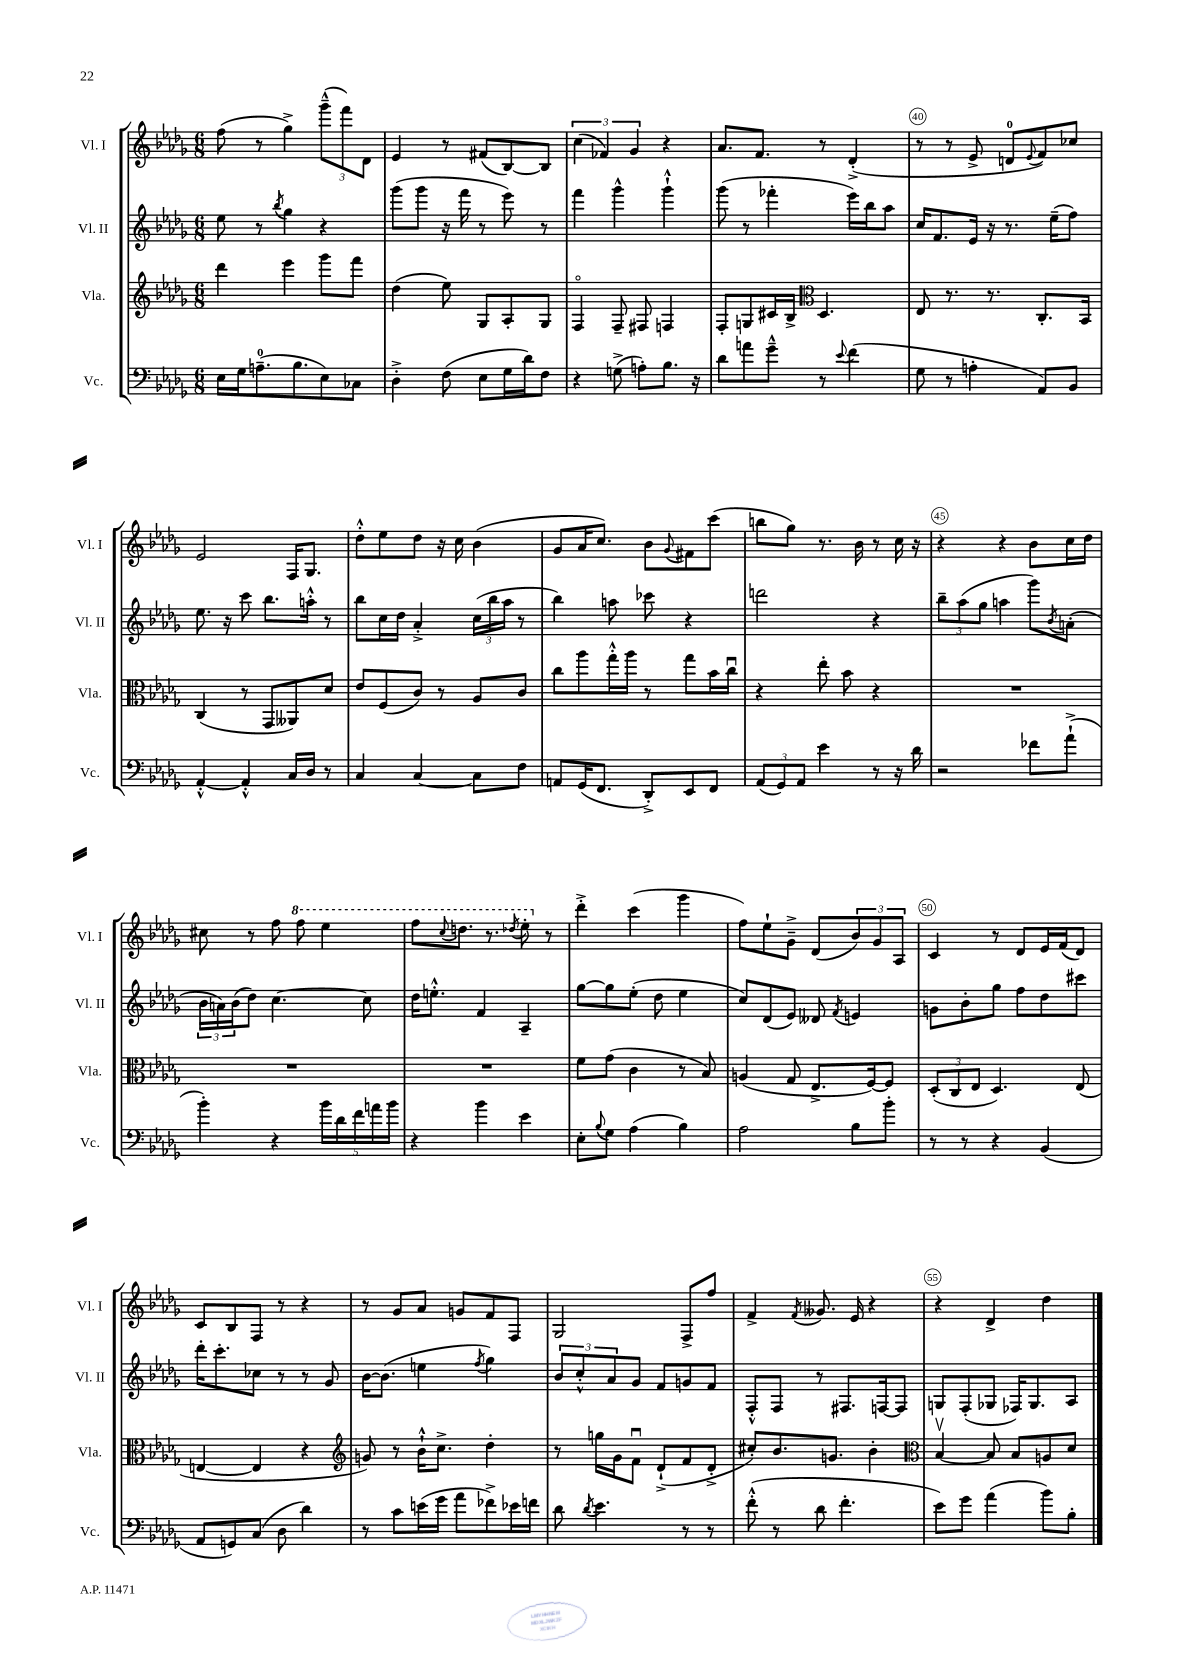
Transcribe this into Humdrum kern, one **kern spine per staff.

**kern	**kern	**kern	**kern
*staff4	*staff3	*staff2	*staff1
*clefF4	*clefG2	*clefG2	*clefG2
*k[b-e-a-d-g-]	*k[b-e-a-d-g-]	*k[b-e-a-d-g-]	*k[b-e-a-d-g-]
*M6/8	*M6/8	*M6/8	*M6/8
16E-\LL	4ddd-\	8ee-\	(8ff\
16G-\J	.	.	.
(8.A~\	.	8r	8r
.	.	8qbb-/	.
.	4eee-\	4gg-\	4gg-^\)
8.B-\	.	.	.
8E-\)	8ggg-\L	4r	(12ggg-~^^\L
.	.	.	12fff\)
8C-\J	8fff\J	.	.
.	.	.	12d-\J
=	=	=	=
4D-'^\	(4dd-\	(8ggg-\L	4e-/
.	.	8ggg-\J	.
(8F\	8ee-\)	16r	8r
.	.	16fff\	.
8E-\L	8G-/L	8r	(8f#/L
16G-\L	8A-'/	8eee-\)	[8B-/)
16d-\J)	.	.	.
8F\J	8G-/J	8r	8B-/]J
=	=	=	=
4r	4Fo/	4fff\	(6cc\
.	.	.	6f-/)
(8G^\	8F~/	4ggg-^^\	.
.	.	.	6g-/
8A'\L)	8F#/	.	.
8.B-\J	4F/	4ggg-`^^\	4r
16r	.	.	.
=	=	=	=
8d-\L	8F'/L	(8ggg-\	8.a-/L
8a\	8G/	8r	.
.	.	.	8.f/J
8g-~^^\J	16c#/L	4fff-'\	.
.	16B-^/JJ	.	.
*	*clefC3	*	*
8r	4.D-/	.	8r
8qqe-/	.	.	.
(4f\	.	16eee-\LL)	(4d-'^/
.	.	16bb-\J	.
.	.	8aa-\J	.
=	=	=	=
8G-\	8E-/	16cc/LK	8r
.	.	8.f/	.
8r	8.r	.	8r
4A'\	.	16e-/Jk	8e-^/
.	8.r	16r	.
.	.	8.r	8d/L
.	.	.	8qqe-/
8AA-/L)	8.C'/L	.	8f/)
.	.	(16ee-~\LK	.
8BB-/J	.	8ff\J)	8cc-/J
.	16BB-/Jk	.	.
=	=	=	=
[4AA-'^^/	(4C/	8.ee-\	2e-/
.	.	16r	.
4AA-'^^/]	8r	8ccc\	.
.	8GG-/L	8.bb-\L	.
16C/LL	8AA--/)	.	16F/LK
16D-/JJ	.	16aa'^^\Jk	8.G-/J
8r	8d-/J	8r	.
=	=	=	=
4C/	8e-/L	8bb-\L	8dd-'^^\L
.	(8F/	16cc\L	8ee-\
.	.	16dd-\JJ	.
[4C/	8c/J)	4a-'^/	8dd-\J
.	8r	.	16r
.	.	.	16cc\
8C\]L	8A-/L	(24cc\LL	(4b-\
.	.	24bb-\	.
.	.	24aa-\JJ	.
8F\J	8c/J	8r	.
=	=	=	=
8AA/L	8cc\L	4bb-\)	8g-/L
(16GG-/K	8aa-\	.	16a-/K
8.FF/J	.	.	8.cc/J)
.	16gg-'^^\L	8aa\	.
.	16aa-\JJ	.	.
8DD-'^/L)	8r	8ccc-\	8b-\L
.	.	.	8qqg-/
8EE-/	8gg-\L	4r	8f#\
8FF/J	16b-\L	.	(8ccc\J
.	16ccu\JJ	.	.
=	=	=	=
(12AA-/L	4r	2ddd\	8bb\L
12GG-/)	.	.	.
.	.	.	8gg-\J)
12AA-/J	.	.	.
4e-\	8ee-'\	.	8.r
.	8b-\	.	.
.	.	.	16b-\
8r	4r	4r	8r
16r	.	.	16cc\
16d-\	.	.	16r
=	=	=	=
2r	2.r	12bb-~\L	4r
.	.	(12aa-\	.
.	.	12gg-\J	.
.	.	4aa\	4r
8f-\L	.	8ggg-\L)	8b-\L
.	.	8qb-/	.
(8a-`^\J	.	(8a'\J	16cc\L
.	.	.	16dd-\JJ
=	=	=	=
4b-'\)	2.r	24b-\LL	8cc#\
.	.	24a\)	.
.	.	(24b-\J	.
.	.	8dd-\J)	8r
4r	.	[4.cc\	8ff\
.	.	.	8fff\
20b-\LL	.	.	4eee-\
20d-\	.	.	.
20f\	.	.	.
.	.	8cc\]	.
20a\	.	.	.
20b-\JJ	.	.	.
=	=	=	=
4r	2.r	16dd-\LK	8fff\L
.	.	8.ee'^^\J	.
.	.	.	8qqccc/
.	.	.	8.ddd\J
4b-\	.	4f/	.
.	.	.	8.r
.	.	.	8qddd-/
4e-\	.	4A-~/	8eee-'\
.	.	.	8r
=	=	=	=
8E-'\L	8f\L	[8gg-\L	4ddd-'^\
8qqB-/	.	.	.
8G-\J	(8g-\J	8gg-\]	.
(4A-\	4c\	(8ee-'\J	(4ccc\
.	.	8dd-\	.
4B-\)	8r	4ee-\	4ggg-\
.	8B-/)	.	.
=	=	=	=
2A-\	(4A/	8cc/L)	8ff\L)
.	.	(8d-/	8ee-`\
.	8G-/	8e-/J)	8g-~^\J
.	8.E-^/L	8d--/	(8d-/L
.	.	8qf/	.
8B-\L	.	4e/	12b-/)
.	[16F/k)	.	.
.	.	.	12g-/
8b-'\J	8F/]J	.	.
.	.	.	12A-/J
=	=	=	=
8r	(12D-'/L	8g\L	4c/
.	12C/	.	.
8r	.	8b-'\	.
.	12E-/J	.	.
4r	4.D-/)	8gg-\J	8r
.	.	8ff\L	8d-/L
(4BB-/	.	8dd-\	16e-/L
.	.	.	(16f/J
.	(8E-/	8ccc#\J	8d-/J)
=	=	=	=
8AA-/L	[4E/	16ddd-'\LK	8c/L
.	.	8.ccc'\	.
8GG/)	.	.	8B-/
(8C/J	4E/]	8cc-\J	8F/J
8D-\	.	8r	8r
4d-\)	4r	8r	4r
.	.	8g-/	.
=	=	=	=
*	*clefG2	*	*
8r	8g/)	[16b-\LK	8r
.	.	(8.b-\]J	.
8c\L	8r	.	8g-/L
(16e\L	16b-`^^\LK	4ee\	8a-/J
16g-\JJ	8.cc^\J	.	.
8a-\L	.	.	8g/L
.	.	8qff/	.
8f-^\)	4dd-'\	4gg-\)	8f/
16e-\L	.	.	8F/J
16f\JJ	.	.	.
=	=	=	=
8d-\	8r	12b-/L	2G-/
.	.	12cc'^^/	.
8qd-/	.	.	.
4.e-\	16gg\LL	.	.
.	.	12a-/	.
.	16g-\J	.	.
.	8fu\J	8g-/J	.
.	(8d-`^/L	8f/L	.
8r	8f/	8g/	8F^/L
8r	8d-'^/J	8f/J	8ff/J
=	=	=	=
(8f'^^\	8cc#'/L)	8F'^^/L	4f^/
8r	8.b-/	8F/J	.
.	.	.	8qf/
8d-\	.	8r	8.g--/
.	8.g/J	.	.
4.f'\	.	8.F#/L	.
.	.	.	16e-/
.	4b-'\	.	4r
.	.	[16F/k	.
.	.	8F/]J	.
=	=	=	=
*	*clefC3	*	*
8e-\L)	[4B-v/	8G/L	4r
8g-\J	.	(8F'/	.
(4a-\	8B-/]	8G-/J	4d-^/
.	8B-/L	16F-/LK)	.
.	.	8.G-/	.
8b-\L)	8A/	.	4dd-\
8B-'\J	8d-/J	8A-/J	.
==	==	==	==
*-	*-	*-	*-
